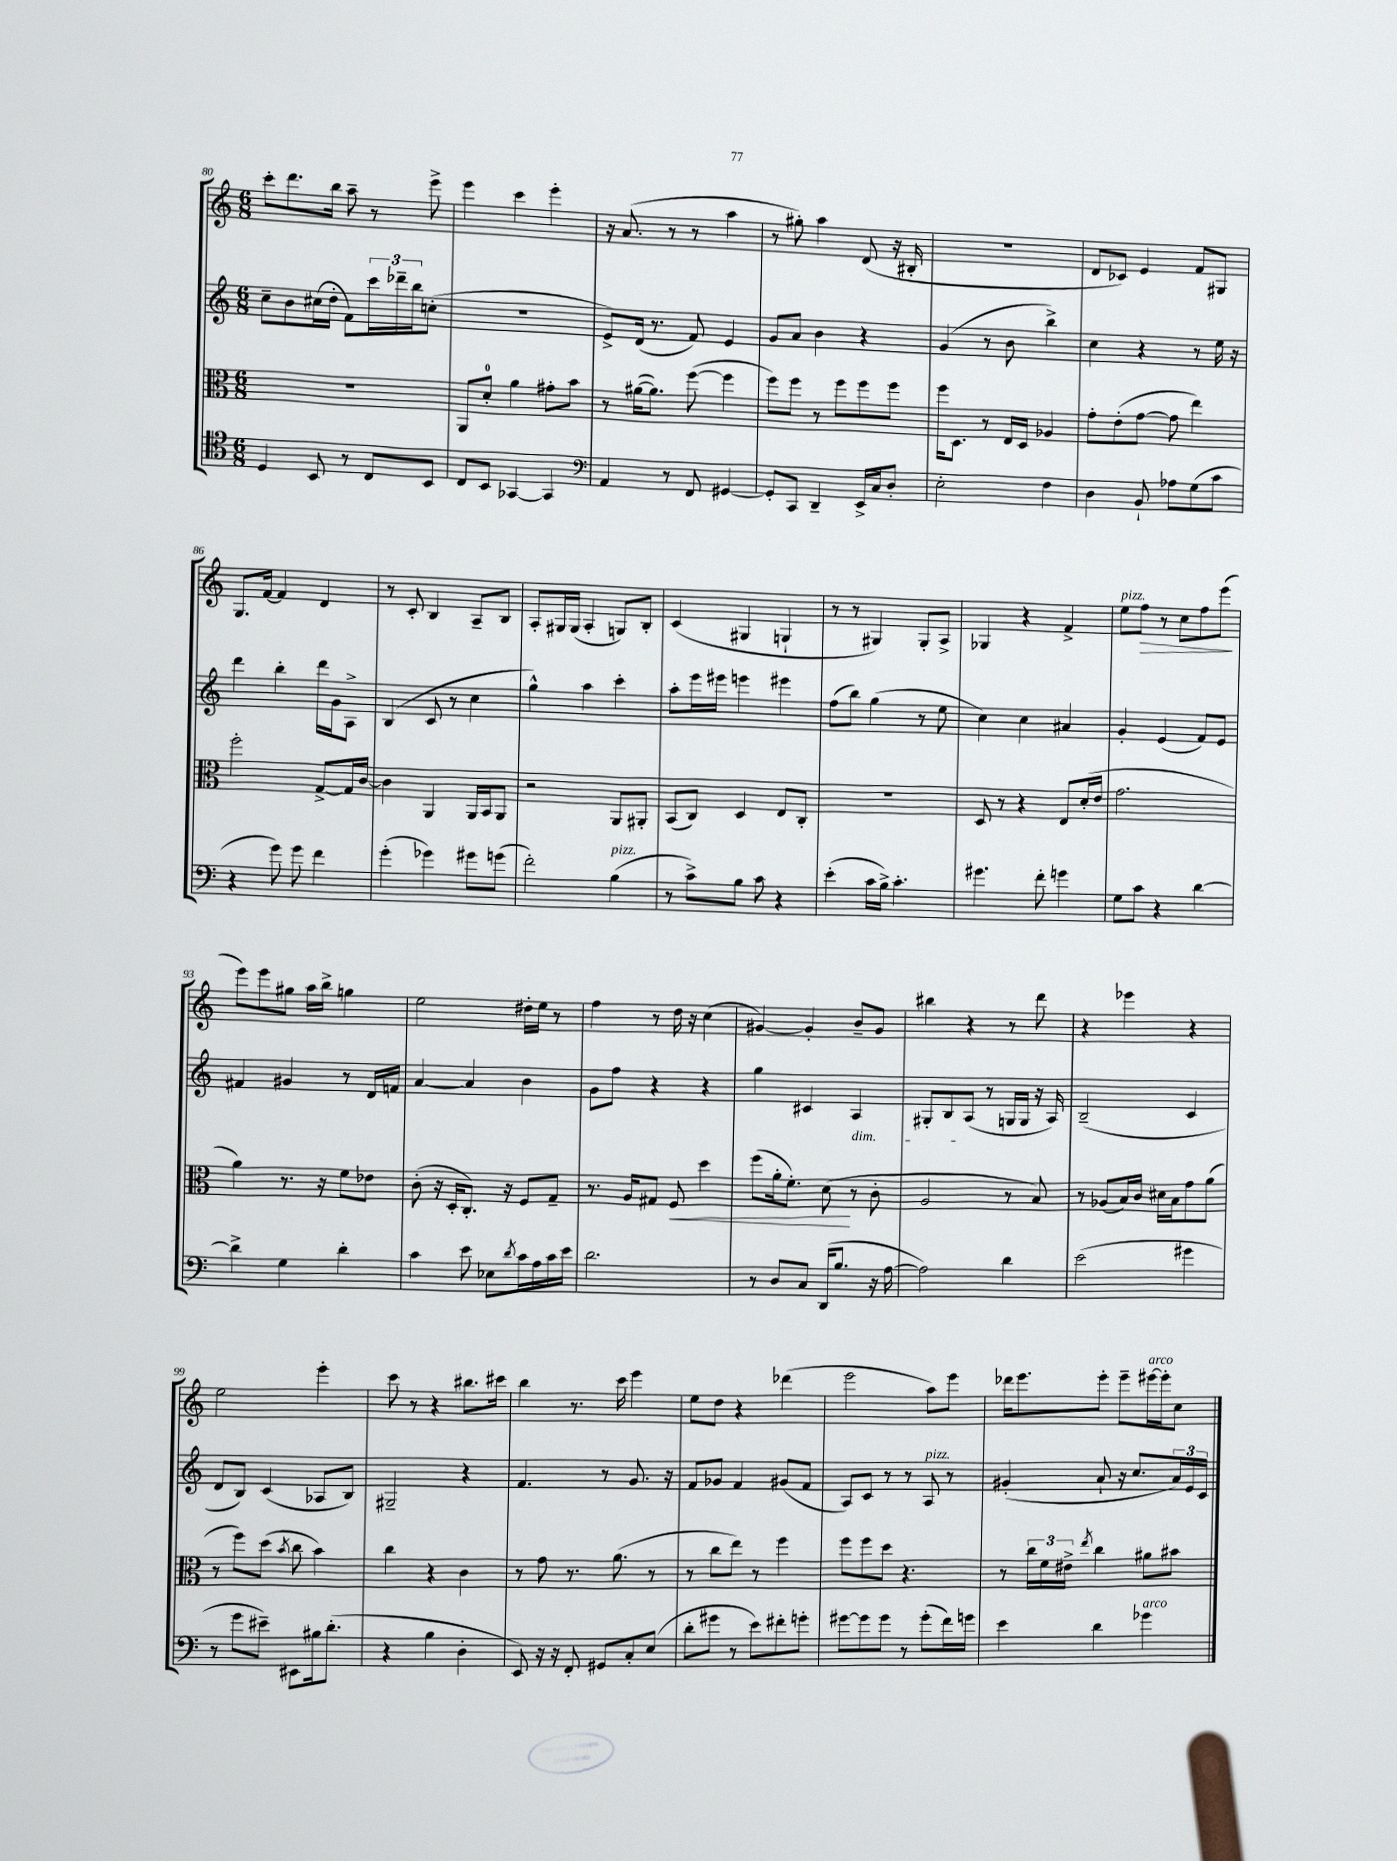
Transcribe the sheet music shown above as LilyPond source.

<<
\new StaffGroup <<
\new Staff = "s0" {
    \clef treble \key c \major \numericTimeSignature \time 6/8
    c'''8-. d'''8. b''16 a''8-- r8 e'''8-> |
    e'''4 c'''4 e'''4-. |
    r16 a'8.( r8 r8 a''4 |
    r8 gis''8-.) a''4 d'8( r16 bis16-. |
    R2. |
    d'8 ces'8) e'4 f'8 gis8 |
    g8. f'16~ f'4 d'4 |
    r8 c'8-. b4 a8-- b8 |
    a8-. gis16 gis16( a4-. g8) b8-. |
    c'4( gis4 g4-! |
    r8 r8 gis4) gis8-. a8-> |
    ges4 r4 f'4-> |
    e''8^\markup { \italic "pizz." } f''8\> r8 c''8 f''8 e'''8\!( |
    e'''8) e'''8 gis''8 a''16 b''16-> g''4 |
    e''2 dis''16-. e''16 r8 |
    f''4 r8 d''16 r16 c''4( |
    gis'4~) gis'4-. b'8-- gis'8 |
    bis''4 r4 r8 d'''8 |
    r4 ees'''4 r4 |
    e''2 e'''4-. |
    c'''8 r8 r4 bis''8. cis'''16 |
    b''4 r8. c'''16 e'''4 |
    e''8 d''8 r4 des'''4( |
    e'''2 a''8) e'''8 |
    des'''16 e'''8. e'''8-. e'''8-- eis'''16~^\markup { \italic "arco" } eis'''16-. c''8 \bar "|." |
}
\new Staff = "s1" {
    \clef treble \key c \major \numericTimeSignature \time 6/8
    c''8-- b'8 cis''16( d''16-. f'8) \tuplet 3/2 { c'''16 des'''16-- b''16 } c''8-.( |
    R2. |
    e'8->) d'16( r8. f'8) e'4 |
    g'8 a'8 b'4 r4 |
    g'4( r8 b'8 b''4->) |
    c''4 r4 r8 e''16 r16 |
    d'''4 b''4-. d'''16 g'16 a8-> |
    b4( c'8 r8 c''4 |
    g''4-^) a''4 c'''4-. |
    a''8-. e'''16 eis'''16 e'''4 eis'''4 |
    f''8( b''8) g''4( r8 e''8 |
    c''4) c''4 ais'4 |
    g'4-. e'4( f'8) e'8 |
    fis'4 gis'4 r8 d'16 f'16 |
    a'4~ a'4 b'4 |
    g'8 f''8 r4 r4 |
    g''4 cis'4 a4\dim |
    gis8-. b8 a8\!( r8 g16 g16 r16 a16) |
    b2--( c'4 |
    d'8 b8) c'4( aes8 b8) |
    gis2-- r4 |
    f'4. r8 g'8. r16 |
    f'8 ges'8 f'4 gis'8( f'8 |
    a8) c'8 r8 r8 a8^\markup { \italic "pizz." } r8 |
    gis'4-.( a'8-! r16 c''8. \tuplet 3/2 { a'16) e'16 c'16 } \bar "|." |
}
\new Staff = "s2" {
    \clef alto \key c \major \numericTimeSignature \time 6/8
    R2. |
    a,8 d'8-0-. a'4 gis'8-. b'8 |
    r8 ais'16~( ais'8.) f''8~( f''4 |
    f''8) f''8 r8 f''8 f''8 f''8 |
    f''16 d8. r8 e16 d16 aes4 |
    g'8-. e'8-.( g'8~ g'8 e''4) |
    f''2-. g8~-> g16 c'16~ |
    c'4 a,4 a,16 b,16 a,8 |
    r2 a,8 ais,8-. |
    b,8( c8) d4 e8 c8-. |
    R2. |
    d8 r8 r4 e8 d'16-.( e'16 |
    g'2. |
    a'4) r8. r16 f'8 ees'8 |
    c'8-.( r16 d16-. c8.-.) r16 f8 g8-- |
    r8. a16 gis8 f8\< d''4 |
    f''8( a'16-. f'8.-.) d'8\!( r8 c'8-. |
    a2 r8 b8) |
    r8 aes8( b16) c'16 dis'16 b16 g'8 a'8( |
    r8 f''8) d''8( \acciaccatura { b'8 } c''8 b'4) |
    c''4 r4 c'4 |
    r8 g'8 r8. a'8.( r8 |
    r8 c''8 e''8) r8 f''4 |
    f''8 f''8 d''8 r4. |
    r8 \tuplet 3/2 { c''16 f'16 eis'16-> } \acciaccatura { e''8 } c''4 ais'8 bis'8 \bar "|." |
}
\new Staff = "s3" {
    \clef tenor \key c \major \numericTimeSignature \time 6/8
    d4 b,8 r8 c8 b,8 |
    c8 b,8 ges,4~ ges,4 |
    \clef bass a,4 r8 f,8 gis,4~ |
    gis,8-. c,8 d,4-- e,16-> c16 d8-. |
    e2-. f4 |
    d4 b,8-! aes8 g8( c'8 |
    r4 g'8) g'8 f'4 |
    g'4-.( ges'4) gis'8 g'8( |
    f'2-.) b4^\markup { \italic "pizz." }( |
    r8 c'8->) b8 c'8 r4 |
    e'4-.( c'16 b16->) c'4.-. |
    gis'4. f'8-. g'4 |
    g8 c'8 r4 d'4~ |
    d'4-> g4 d'4-. |
    c'4 e'8 ees8 \acciaccatura { d'8 } c'16 a16 c'16 e'16 |
    d'2. |
    r8 d8 c8 d,16( b8. r16 a16~ |
    a2) d'4 |
    e'2( gis'4 |
    r8 g'8 eis'8--) eis,8 bis16 d'8.-.( |
    r4 b4 d4-. |
    e,8) r16 r16 f,8-. gis,8 c8-. e8( |
    d'8-. gis'8 r8 e'8) fis'8-. g'8-. |
    gis'8~ gis'8 gis'8 r8 gis'8-.( f'16) g'16 |
    e'4 d'4 ges'4^\markup { \italic "arco" } \bar "|." |
}
>>
>>
\layout { \context { \Score currentBarNumber = #80 } }
